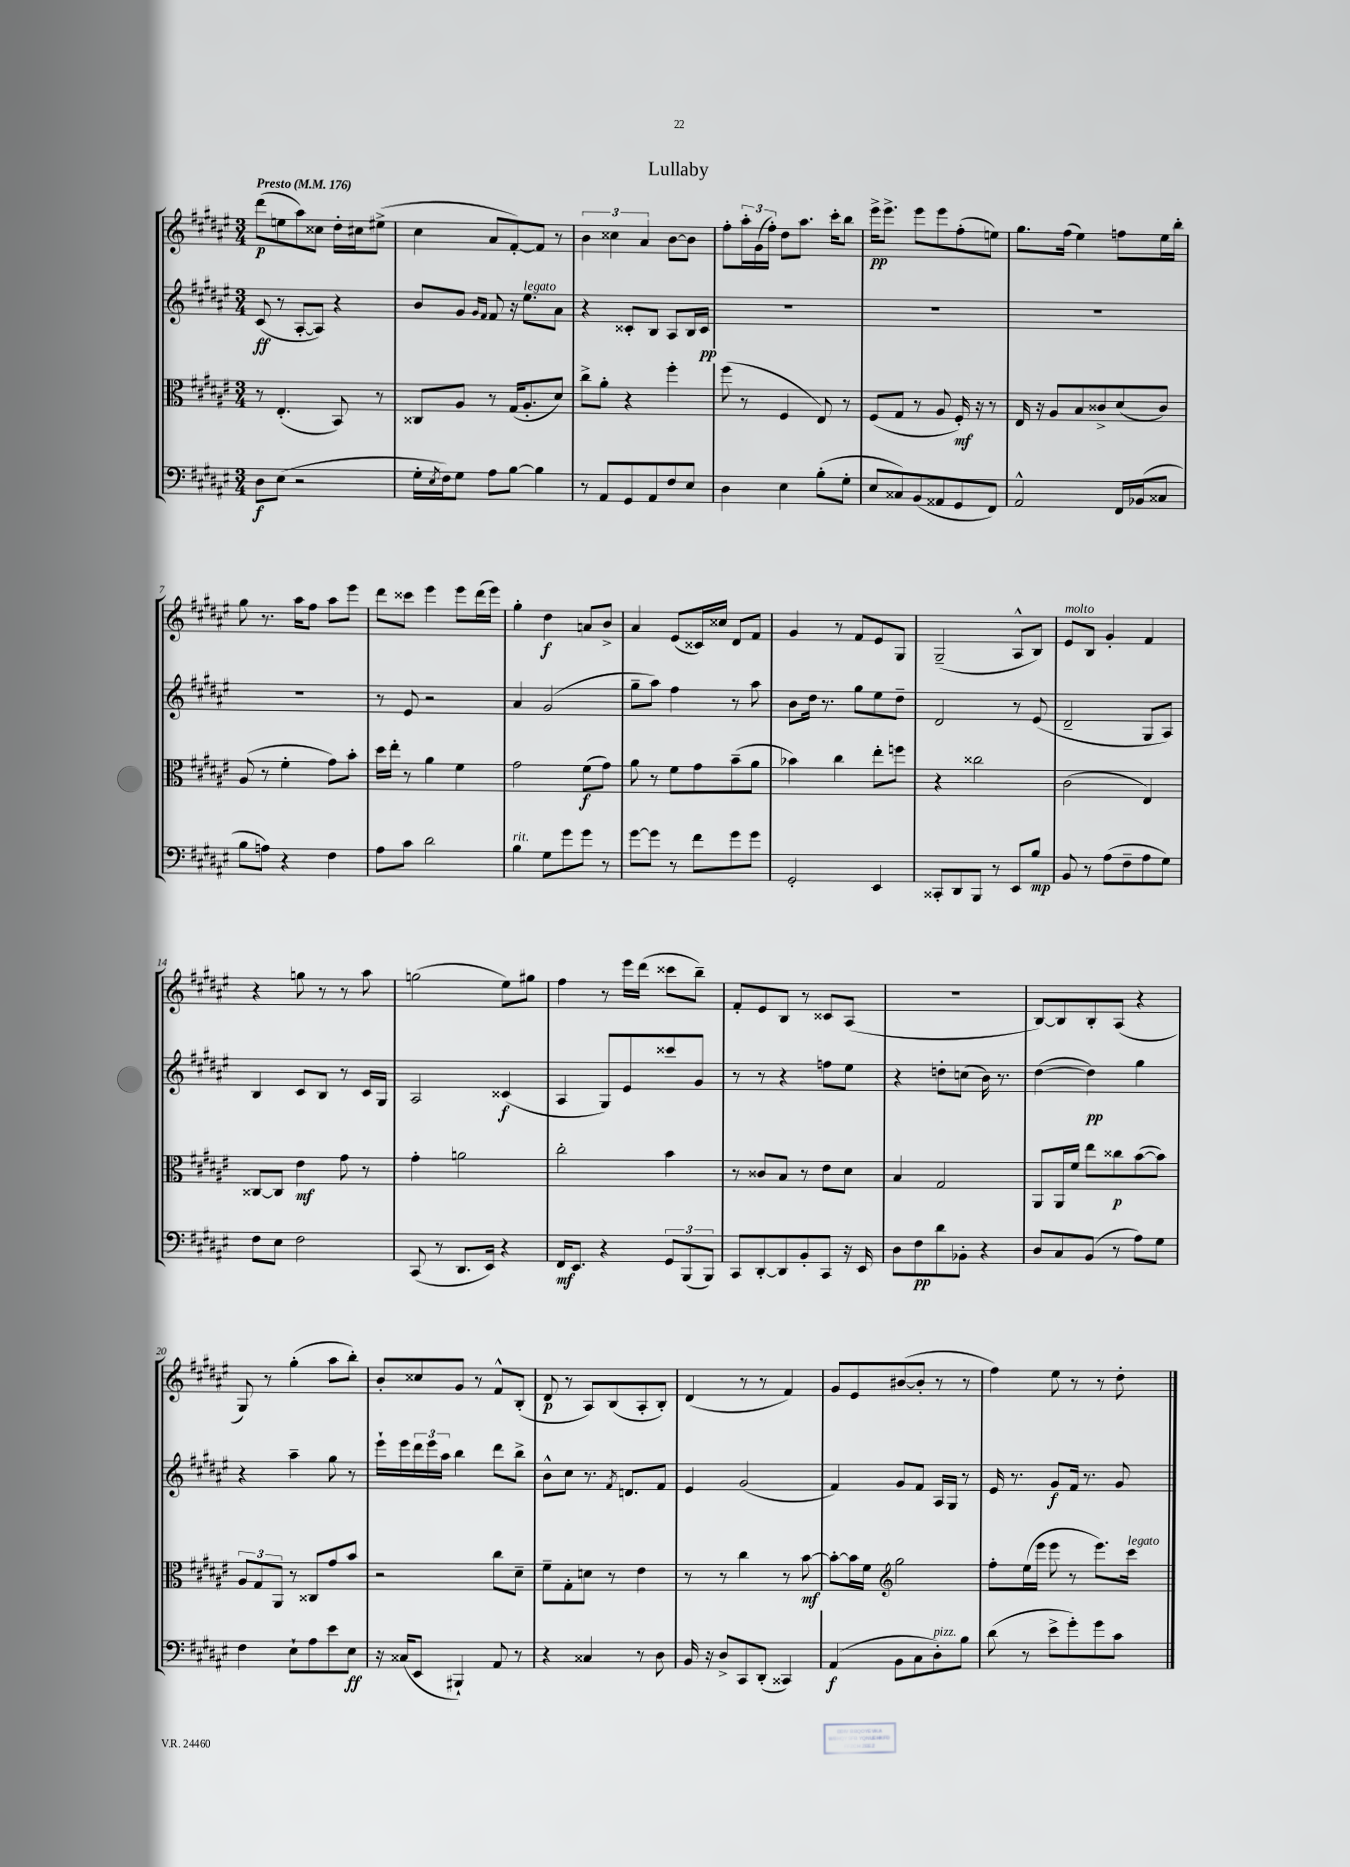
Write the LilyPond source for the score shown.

\header { title = "Lullaby" }
<<
\new StaffGroup <<
\new Staff = "s0" {
    \clef treble \key fis \major \numericTimeSignature \time 3/4 \tempo "Presto" 4 = 176
    dis'''8\p( e''8 ais''8) cisis''8 dis''16-. cis''16 eis''8->( |
    cis''4 ais'8 fis'8~-.) fis'8 r8 |
    \tuplet 3/2 { b'4 cisis''4 ais'4 } b'8~ b'8 |
    fis''8-. \tuplet 3/2 { ais''16-. gis'16( fis''16-.) } dis''8 ais''8. cis'''16-. b''8 |
    eis'''16->\pp eis'''8.-> eis'''8 eis'''8 fis''8-.( e''8) |
    gis''8. fis''16( eis''4) f''8 eis''16 b''16-. |
    gis''8 r8. ais''16 fis''8 ais''8 eis'''8 |
    dis'''8 cisis'''8 eis'''4 eis'''8 dis'''16( eis'''16) |
    gis''4-. dis''4\f a'8 b'8-> |
    ais'4 eis'8( cisis'16) cisis''16 dis'8 fis'8 |
    gis'4 r8 fis'8 eis'8 gis8 |
    gis2--( ais8-^ b8) |
    eis'8^\markup { \italic "molto" } b8 gis'4-. fis'4 |
    r4 g''8 r8 r8 ais''8 |
    g''2( eis''8) gis''8 |
    fis''4 r8 eis'''16 dis'''16( cisis'''8 b''8--) |
    fis'8-. eis'8 b8 r8 cisis'8 ais8( |
    R2. |
    b8~) b8 b8-. ais8( r4 |
    gis8) r8 gis''4-.( ais''8 b''8-.) |
    b'8-. cisis''8 gis'8 r8 fis'8-^ b8-.( |
    dis'8\p r8 ais8) b8( ais8-. b8-.) |
    dis'4( r8 r8 fis'4) |
    gis'8 eis'8 bis'8~( bis'8-. r8 r8 |
    fis''4) eis''8 r8 r8 dis''8-. \bar "|." |
}
\new Staff = "s1" {
    \clef treble \key fis \major \numericTimeSignature \time 3/4
    cis'8\ff( r8 ais8~-. ais8) r4 |
    b'8 gis'8 \grace { gis'16 fis'16 } fis'8 r16 eis''8.^\markup { \italic "legato" } ais'8 |
    r4 cisis'8-. b8 ais8 b16 cisis'16\pp |
    R2. |
    R2. |
    R2. |
    R2. |
    r8 eis'8 r2 |
    ais'4 gis'2( |
    gis''8-- ais''8) fis''4 r8 ais''8 |
    b'8 dis''16 r8. gis''8 eis''8 dis''8-- |
    dis'2 r8 eis'8( |
    dis'2-- gis8 ais8) |
    b4 cis'8 b8 r8 cis'16 gis16 |
    ais2 cisis'4\f( |
    ais4 gis8) eis'8 cisis'''8 gis'8 |
    r8 r8 r4 f''8 eis''8 |
    r4 d''8-. c''8( b'16) r8. |
    dis''4~( dis''4\pp) gis''4 |
    r4 ais''4-- gis''8 r8 |
    eis'''16-! eis'''16 \tuplet 3/2 { dis'''16 eis'''16 ais''16 } b''4 dis'''8 b''8-> |
    b'8-^ cis''8 r8. \acciaccatura { fis'8 } d'8. fis'8 |
    eis'4 gis'2( |
    fis'4) gis'8 fis'8 ais16 gis16 r8 |
    eis'16 r8. gis'8\f fis'16 r8. gis'8 \bar "|." |
}
\new Staff = "s2" {
    \clef alto \key fis \major \numericTimeSignature \time 3/4
    r8 eis4.-.( b,8) r8 |
    cisis8 ais8 r8 gis16( ais8.-. dis'8) |
    cis''8-> ais'8-. r4 fis''4-. |
    fis''8( r8 fis4 eis8) r8 |
    fis8( gis8 r8 ais8 fis16-.\mf) r16 r8 |
    eis16 r16 ais8 b8 cisis'8-> dis'8( cisis'8) |
    ais8( r8 fis'4-. gis'8) b'8-. |
    dis''16 eis''16-. r8 ais'4 fis'4 |
    gis'2 fis'8\f( gis'8) |
    ais'8 r8 fis'8 gis'8 b'8--( ais'8 |
    bes'4) cis''4 eis''8-. f''8 |
    r4 cisis''2 |
    cis'2( eis4) |
    cisis8~ cisis8 eis'4\mf gis'8 r8 |
    gis'4-. a'2 |
    cis''2-. b'4 |
    r8 cisis'8 b8 r8 eis'8 dis'8 |
    b4 gis2 |
    ais,8 ais,16 fis'16 eis''8 cisis''8\p b'8~( b'8) |
    \tuplet 3/2 { ais8 gis8 ais,8 } r8 cisis8 gis'8 b'8 |
    r2 cis''8 dis'8-- |
    fis'8-- gis8-. d'8 r8 eis'4 |
    r8 r8 cis''4 r8 b'8~\mf |
    b'8~-. b'16 fis'16 \clef treble gis''2 |
    fis''8-. eis''16( eis'''16 eis'''8 r8 eis'''8.) cis'''16^\markup { \italic "legato" } \bar "|." |
}
\new Staff = "s3" {
    \clef bass \key fis \major \numericTimeSignature \time 3/4
    dis8\f eis8( r2 |
    gis16-. \acciaccatura { eis8 } fis16) gis8 ais8 b8~ b4 |
    r8 ais,8 gis,8 ais,8 fis8 eis8 |
    dis4 eis4 b8-.( gis8-. |
    eis8 cisis8) b,8( aisis,8 gis,8 fis,8) |
    ais,2-^ fis,16 bes,16( cisis8 |
    b8 a8) r4 fis4 |
    ais8 cis'8 dis'2 |
    b4^\markup { \italic "rit." } gis8 gis'8 gis'8 r8 |
    gis'8~ gis'8 r8 fis'8 gis'8 gis'8 |
    gis,2-. eis,4 |
    cisis,8-. dis,8 b,,8 r8 eis,8 b8\mp |
    b,8 r8 ais8( fis8-- ais8 gis8) |
    fis8 eis8 fis2 |
    cis,8( r8 dis,8. eis,16) r4 |
    fis,16\mf eis,8. r4 \tuplet 3/2 { gis,8 b,,8( b,,8) } |
    cis,8 dis,8~-. dis,8 b,8-. cis,8 r16 eis,16 |
    dis8 fis8\pp dis'8 bes,8-. r4 |
    dis8 cis8 b,8( r8 ais8) gis8 |
    fis4 eis8-! ais8 eis'8 eis8\ff |
    r16 cisis16( eis,8 bis,,4-!) ais,8 r8 |
    r4 cisis4 r8 dis8 |
    b,16 r16 dis8-> cis,8 dis,8-.( cisis,4) |
    ais,4\f( b,8 cis8 dis8-.^\markup { \italic "pizz." }) b8 |
    dis'8( r8 eis'8-> gis'8-.) gis'8 cis'8 \bar "|." |
}
>>
>>
